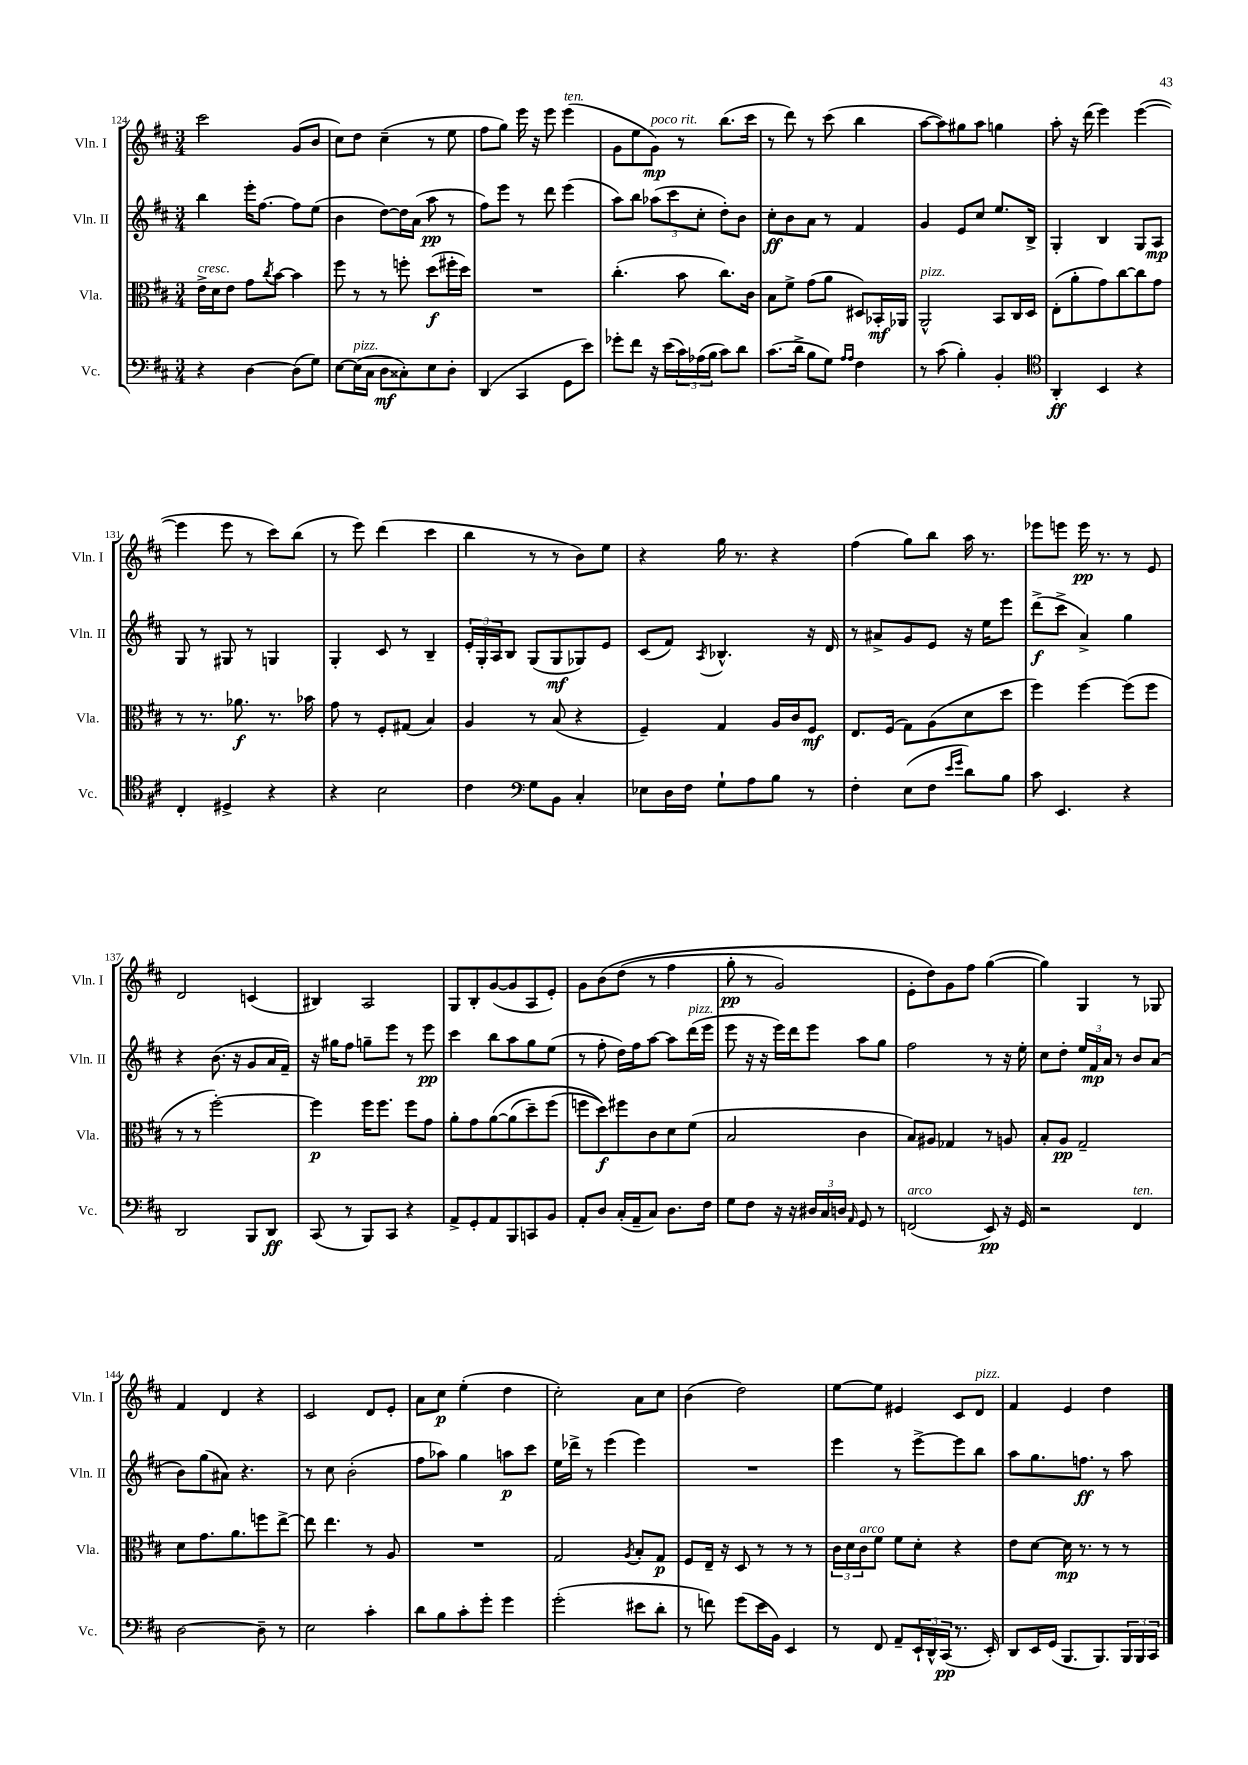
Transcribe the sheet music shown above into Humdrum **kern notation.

**kern	**kern	**kern	**kern
*staff4	*staff3	*staff2	*staff1
*clefF4	*clefC3	*clefG2	*clefG2
*k[f#c#]	*k[f#c#]	*k[f#c#]	*k[f#c#]
*M3/4	*M3/4	*M3/4	*M3/4
4r	16e^	4bb	2ccc#
.	16d	.	.
.	8e	.	.
[4D	8g	16eee'	.
.	.	[8.ff#	.
.	8qcc#	.	.
.	[8b	.	.
(8D]	4b]	8ff#]	(8g
8G)	.	(8ee	8b
=	=	=	=
[8E	8ff#	4b	8cc#)
(16E]	8r	.	8dd
16C#	.	.	.
8D	8r	[8dd)	(4cc#~
8C##')	8ff'	16dd]	.
.	.	(16a	.
8E	(8dd	8aa	8r
8D'	16ff#'	8r	8ee
.	16dd)	.	.
=	=	=	=
(4DD	2.r	8ff#)	8ff#
.	.	8eee	8gg)
4CC#	.	8r	16eee
.	.	.	16r
.	.	8ddd	8eee
8GG	.	(4eee	(4eee
8e)	.	.	.
=	=	=	=
8g-'	(4.cc#'	8aa)	8g
8f#	.	8bb	8ee
16r	.	(12aa-	8g)
(16e	.	.	.
.	.	12ccc#	.
24c#)	8b	.	8r
(24A-	.	12cc#'	.
24B	.	.	.
8c#)	8.cc#)	8dd')	(8.bb
8d	.	8b	.
.	16c#	.	16ccc#
=	=	=	=
(8.c#	8B	8cc#'	8r
.	8f#^	8b	8ddd)
16d^	.	.	.
8B	(8g	8a	8r
8G)	8a	8r	(8ccc#
16qqA	.	.	.
16qqA	.	.	.
4F#	8D#)	4f#	4bb
.	16BB-'	.	.
.	16AA-	.	.
=	=	=	=
8r	2AA^^	4g	[8aa
(8c#	.	.	8aa])
4B')	.	8e	8gg#
.	.	8cc#	8aa
4BB'	8BB	8.ee	4gg
.	16C#	.	.
.	16D	16B^	.
=	=	=	=
*clefC4	*	*	*
4AA'	(8E'	4G'	8aa'
.	8a'	.	16r
.	.	.	(16ddd
4BB	8g)	4B	4eee)
.	[8cc#	.	.
4r	8cc#]	8G	([4eee
.	8g	8A	.
=	=	=	=
4C#'	8r	8G	4eee]
.	8.r	8r	.
4D#^	.	8G#	8eee
.	8.a-	.	.
.	.	8r	8r
4r	8.r	4G	8ccc#)
.	.	.	(8bb
.	16b-	.	.
=	=	=	=
4r	8g	4G'	8r
.	8r	.	8eee)
2B	8F#'	8c#	(4ddd
.	(8G#	8r	.
.	4B)	4B~	4ccc#
=	=	=	=
4c#	4A	24e'	4bb
.	.	24G'	.
.	.	24A	.
.	.	8B	.
*clefF4	*	*	*
8G	8r	(8G	8r
8BB	(8B	8G	8r
4C#'	4r	8G-)	8b)
.	.	8e	8ee
=	=	=	=
8E-	4F#~)	(8c#	4r
16D	.	8f#)	.
16F#	.	.	.
.	.	8qA	.
8G`	4G	4.B-^^	16gg
.	.	.	8.r
8A	.	.	.
8B	16A	.	4r
.	16c#	.	.
8r	8F#	16r	.
.	.	16d	.
=	=	=	=
4F#'	8.E	8r	(4ff#
.	.	8a#^	.
.	(16F#	.	.
(8E	8G)	8g	8gg)
8F#	(8A	8e	8bb
16qqe	.	.	.
16qqg	.	.	.
8d)	8d	16r	16aa
.	.	16ee	8.r
8B	8dd	8eee	.
=	=	=	=
8c#	4ff#)	(8ddd^	8eee-
4.EE	.	8ccc#^	8eee
.	[4ff#	4a^)	16eee
.	.	.	8.r
4r	(8ff#]	4gg	8r
.	8ff#	.	8e
=	=	=	=
2DD	8r	4r	2d
.	8r	.	.
.	[2ff#')	(8.b	.
.	.	16r	.
8BBB	.	8g	(4c
8DD	.	16a	.
.	.	16f#~)	.
=	=	=	=
(8CC#	4ff#]	16r	4B#)
.	.	16gg#	.
8r	.	8ff#	.
8BBB)	16ff#	8gg~	2A
.	8.ff#	.	.
8CC#	.	8eee	.
4r	8ff#	8r	.
.	8g	8eee	.
=	=	=	=
8AA^	8a'	4ccc#	8G
8GG'	8g	.	8B'
8AA	&([8a	8bb	([8g
8BBB	(8a]	8aa	8g]
8CC	8dd~)	8gg	8A
8BB	(8ff#	(8ee	8e')
=	=	=	=
8AA'	8ff	8r	8g
8D	8dd)&)	8ff#'	&(8b
(16C#'	8ff#	16dd)	(8dd
16AA~	.	16ff#	.
8C#)	8c#	[8aa	8r
8.D	8d	8aa]	4ff#
.	(8f#	(16ddd	.
16F#	.	16eee	.
=	=	=	=
8G	2B	8eee	8gg'
8F#	.	16r	8r
.	.	16r	.
16r	.	16eee)	2g)
16r	.	16ddd	.
24D#	.	8eee	.
24C#	.	.	.
24D	.	.	.
16qqAA	.	.	.
8GG	4c#	8aa	.
8r	.	8gg	.
=	=	=	=
(2FF	8B)	2ff#	8e'
.	8A#	.	8dd&)
.	4G-	.	8g
.	.	.	8ff#
8EE)	8r	8r	([4gg
16r	8A	16r	.
16GG	.	16ee'	.
=	=	=	=
2r	8B'	8cc#	4gg])
.	8A	8dd'	.
.	2G~	24ee	4G
.	.	24f#	.
.	.	24a	.
.	.	8r	.
4FF#	.	8b	8r
.	.	(8a	8G-
=	=	=	=
[2D	8d	8b)	4f#
.	8.g	(8gg	.
.	.	8a#)	4d
.	8.a	.	.
.	.	4.r	.
8D~]	8ff	.	4r
8r	[8ee^	.	.
=	=	=	=
2E	8ee]	8r	2c#
.	4.ee	8cc#	.
.	.	(2b'	.
4c#'	8r	.	8d
.	8A	.	8e'
=	=	=	=
8d	2.r	8ff#	8a
8B	.	8aa-)	8cc#
8c#'	.	4gg	(4ee'
8g'	.	.	.
4g	.	8aa	4dd
.	.	8ccc#	.
=	=	=	=
(2g'	2G	16ee	2cc#')
.	.	16ddd-^	.
.	.	8r	.
.	.	(4eee	.
.	8qA	.	.
8e#	8B'	4eee)	8a
8d'	8G	.	8cc#
=	=	=	=
8r	8F#	2.r	(4b
8f)	16E~	.	.
.	16r	.	.
(8g	8D	.	2dd)
16e	8r	.	.
16BB)	.	.	.
4EE	8r	.	.
.	8r	.	.
=	=	=	=
8r	24c#	4eee	[8ee
.	24d	.	.
.	24c#	.	.
8FF#	8f#	.	8ee]
8AA~	8f#	8r	4e#
24EE`	8d'	[8eee^	.
24DD^^	.	.	.
(24CC#	.	.	.
8.r	4r	8eee]	8c#
.	.	8bb	8d
16EE')	.	.	.
=	=	=	=
8DD	8e	8aa	4f#
16EE	[8d	8.gg	.
(16GG	.	.	.
8.BBB	16d]	.	4e
.	8.r	8.ff	.
8.BBB)	.	.	.
.	8r	8r	4dd
24BBB	8r	8aa	.
24BBB	.	.	.
24CC#	.	.	.
==	==	==	==
*-	*-	*-	*-
